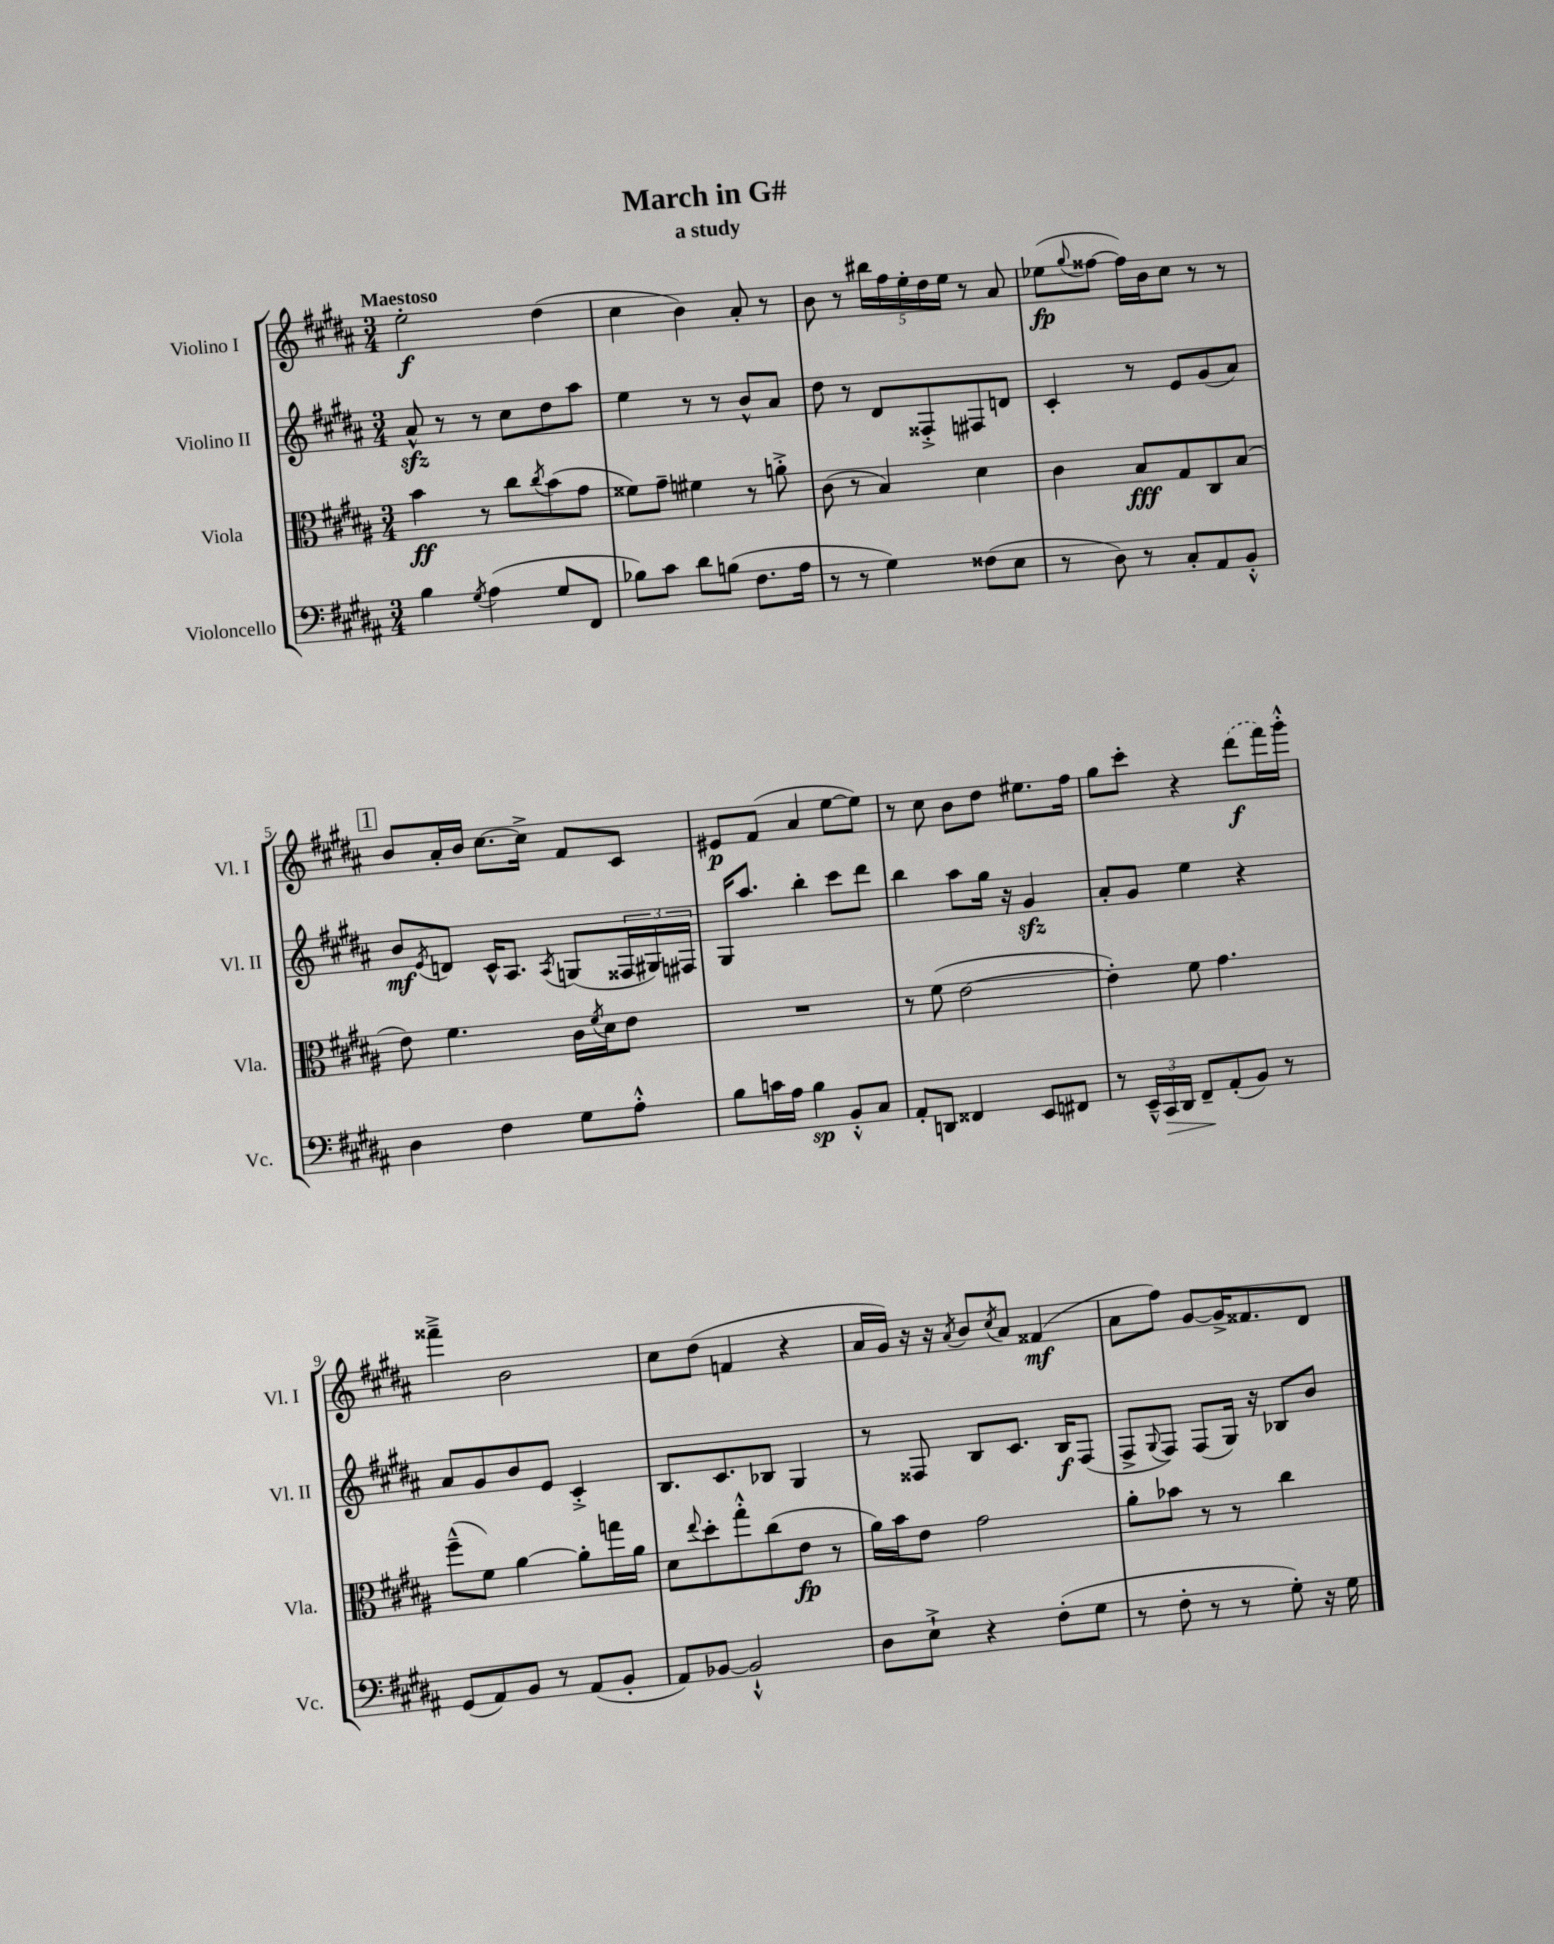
\header { title = "March in G#" subtitle = "a study" }
<<
\new StaffGroup <<
\new Staff = "s0" \with { instrumentName = "Violino I" shortInstrumentName = "Vl. I" } {
    \clef treble \key b \major \numericTimeSignature \time 3/4 \tempo "Maestoso"
    e''2-.\f dis''4( |
    cis''4 b'4) ais'8-. r8 |
    b'8 r8 \tuplet 5/4 { bis''16 fis''16 e''16-. dis''16 e''16 } r8 ais'8 |
    ees''8\fp( \appoggiatura { gis''8 } fisis''8~ fisis''16) b'16 cis''8 r8 r8 |
    \mark \markup { \box "1" } b'8 ais'16-. b'16 cis''8.~ cis''16-> fis'8 cis'8 |
    eis'8\p fis'8( ais'4 e''8~ e''8) |
    r8 cis''8 b'8 dis''8 eis''8. fis''16 |
    gis''8 cis'''8-. r4 \once \slurDashed dis'''8\f( fis'''16) gis'''16-.-^ |
    fisis'''4---> b'2 |
    cis''8 dis''8( f'4 r4 |
    ais'16 gis'16) r16 r16 \acciaccatura { ais'8 } b'8 \acciaccatura { cis''8 } ais'8 fisis'4\mf( |
    ais'8 fis''8) gis'8~ gis'16-> fisis'8. dis'8 \bar "|." |
}
\new Staff = "s1" \with { instrumentName = "Violino II" shortInstrumentName = "Vl. II" } {
    \clef treble \key b \major \numericTimeSignature \time 3/4
    ais'8-^\sfz r8 r8 cis''8 dis''8 ais''8 |
    e''4 r8 r8 b'8-^ ais'8 |
    dis''8 r8 dis'8 fisis8-.-> fis8 d'8 |
    cis'4-. r8 e'8 gis'8( ais'8) |
    \mark \markup { \box "1" } b'8\mf \acciaccatura { e'8 } d'8 cis'16-^ ais8. \acciaccatura { ais8 } g8( \tuplet 3/2 { fisis16 gis16) fis16 } |
    gis16 ais''8. b''4-. cis'''8 dis'''8 |
    b''4 ais''8 gis''16 r16 gis'4\sfz |
    ais'8-. gis'8 e''4 r4 |
    ais'8 gis'8 b'8 e'8 cis'4-.-> |
    b8. cis'8. bes8 gis4 |
    r8 fisis8 b8 cis'8. b16\f fisis8( |
    fis8-> \appoggiatura { gis8 } fis8) fis8( gis16) r16 bes8 b'8 \bar "|." |
}
\new Staff = "s2" \with { instrumentName = "Viola" shortInstrumentName = "Vla." } {
    \clef alto \key b \major \numericTimeSignature \time 3/4
    b'4\ff r8 cis''8 \acciaccatura { cis''8 } b'8( gis'8 |
    fisis'8) gis'8-- fis'4 r8 a'8-.-> |
    cis'8( r8 b4) dis'4 |
    cis'4 b8\fff gis8 cis8 b8( |
    \mark \markup { \box "1" } e'8) fis'4. cis'16 \acciaccatura { fis'8 } dis'16 e'8 |
    R2. |
    r8 fis'8( e'2~ |
    e'4-.) fis'8 gis'4. |
    fis''8---^( fis'8) ais'4~ ais'8-. g''16 ais'16 |
    dis'8 \appoggiatura { e''8 } dis''8-. gis''8-.-^ cis''8( e'8\fp r8 |
    ais'16) b'16 e'8 gis'2 |
    ais'8-. bes'8 r8 r8 cis''4 \bar "|." |
}
\new Staff = "s3" \with { instrumentName = "Violoncello" shortInstrumentName = "Vc." } {
    \clef bass \key b \major \numericTimeSignature \time 3/4
    b4 \acciaccatura { gis8 } ais4( gis8 fis,8 |
    bes8) cis'8 dis'8 b8( fis8. ais16 |
    r8 r8 gis4) fisis8( e8 |
    r8 dis8) r8 cis8-. ais,8 b,8-.-^ |
    \mark \markup { \box "1" } dis4 fis4 gis8 ais8-.-^ |
    b8 c'16 ais16 b4\sp b,8-.-^ cis8 |
    ais,8-. d,8 fisis,4 e,8 fis,8 |
    r8 \tuplet 3/2 { e,16---^ cis,16\> dis,16 } fis,8--\! ais,8-.( b,8) r8 |
    gis,8( ais,8) b,8 r8 ais,8( b,8-. |
    ais,8) bes,8~ bes,2-!-^ |
    dis8 e8-!-> r4 fis8-.( gis8 |
    r8 fis8-. r8 r8 gis8-.) r16 gis16 \bar "|." |
}
>>
>>
